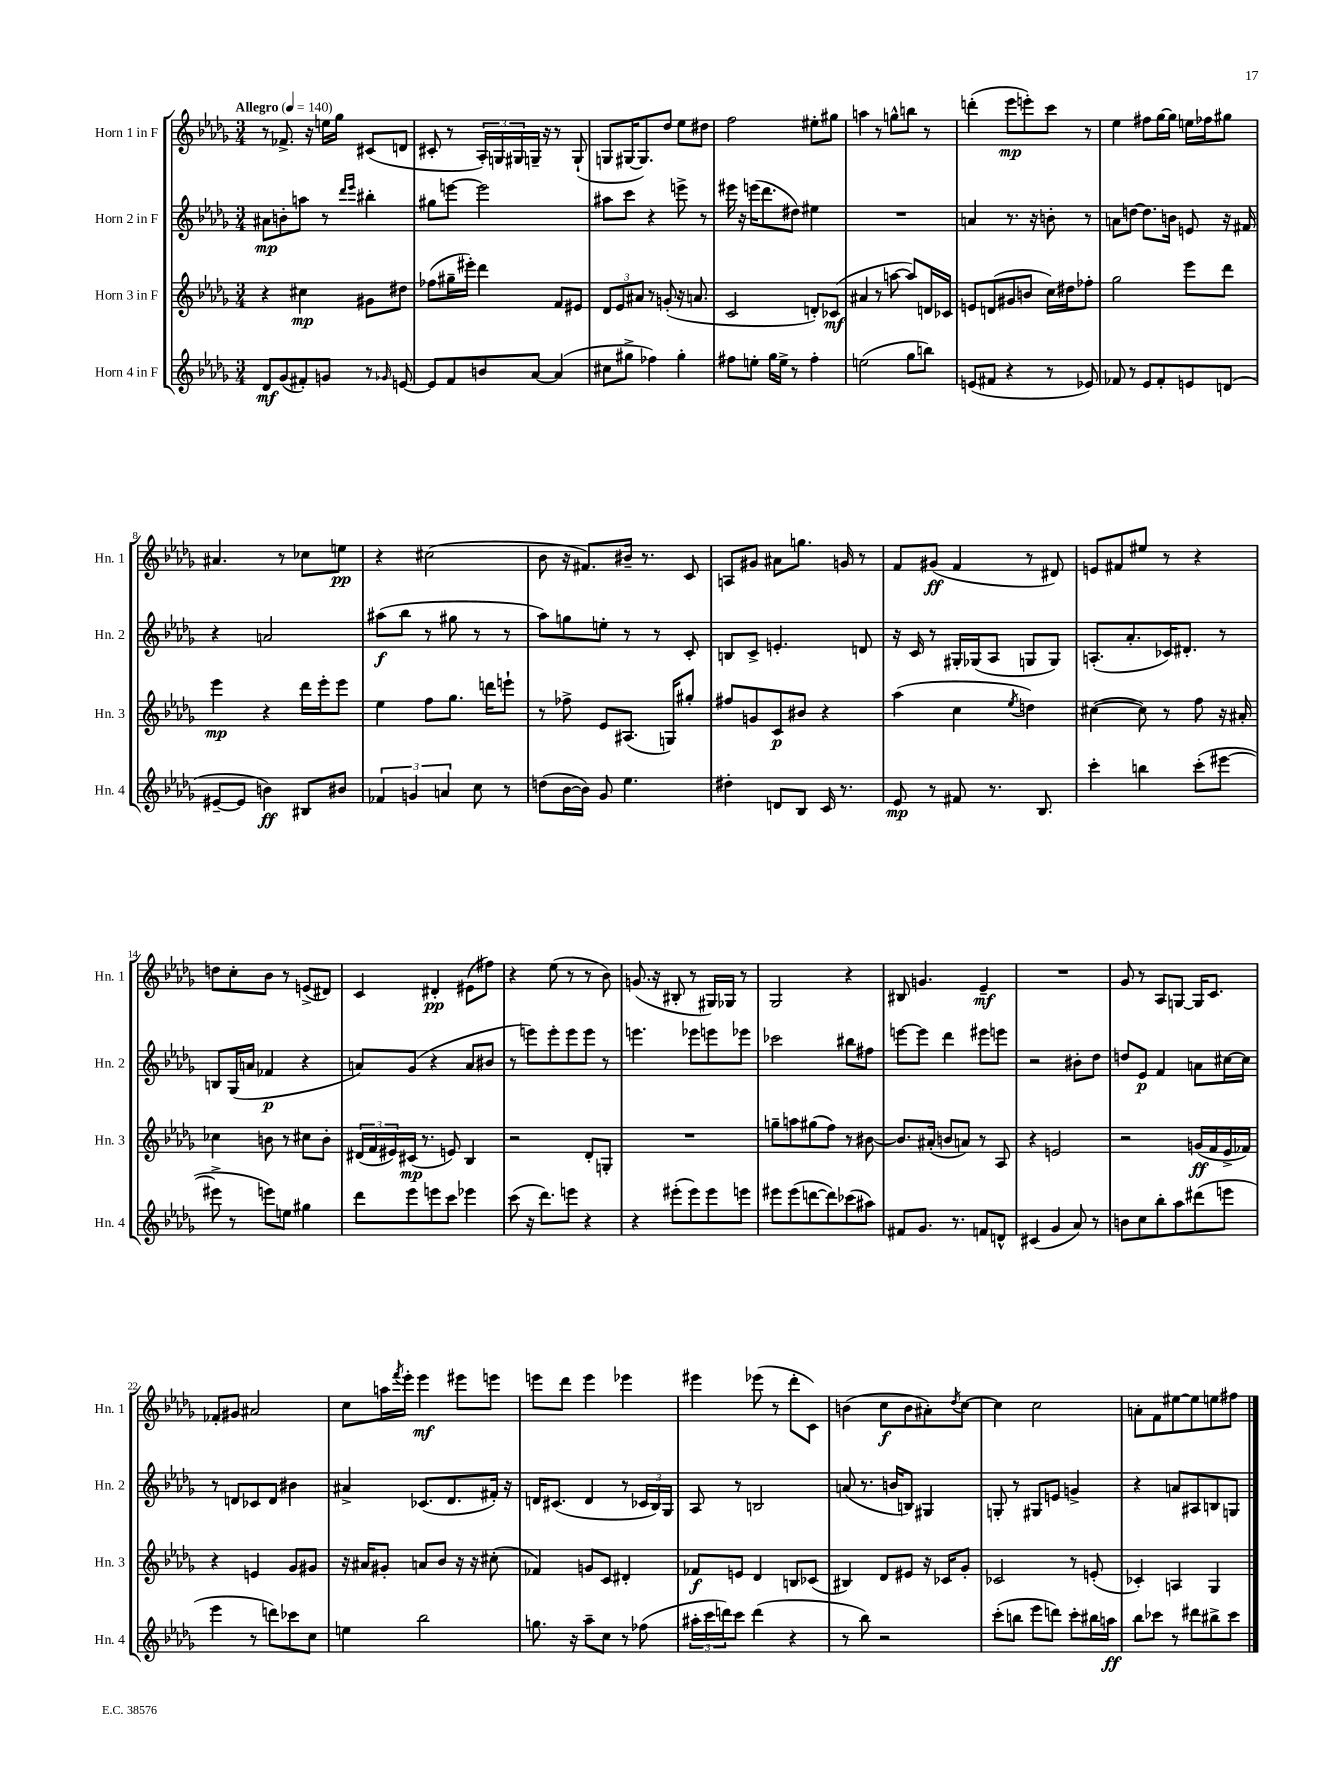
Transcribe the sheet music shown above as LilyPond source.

<<
\new StaffGroup <<
\new Staff = "s0" \with { instrumentName = "Horn 1 in F" shortInstrumentName = "Hn. 1" } {
    \clef treble \key des \major \numericTimeSignature \time 3/4 \tempo "Allegro" 4 = 140
    r8 fes'8.-> r16 e''16 ges''16 cis'8( d'8 |
    cis'8-. r8 \tuplet 3/2 { aes16-.) g16 gis16 } g16-- r16 r8 g8-!( |
    g8 gis16~ gis8.) des''8 ees''8 dis''8 |
    f''2 eis''8-. gis''8 |
    a''4 r8 g''8-^ b''8 r8 |
    d'''4-.( ees'''8\mp e'''8-.) c'''8 r8 |
    ees''4 fis''8 ges''16~ ges''16 e''16 fes''16 gis''8 |
    ais'4. r8 ces''8 e''8\pp |
    r4 cis''2( |
    bes'8 r16 fis'8.) bis'16-- r8. c'8 |
    a8 gis'8 ais'8 g''8. g'16 r8 |
    f'8 gis'8\ff( f'4 r8 dis'8) |
    e'8 fis'8 eis''8 r8 r4 |
    d''8 c''8-. bes'8 r8 e'8->( dis'8) |
    c'4 dis'4-.\pp eis'8( fis''8) |
    r4 ees''8( r8 r8 bes'8) |
    g'8.( r16 bis8-. r8 gis16) ges16 r8 |
    ges2 r4 |
    bis8 g'4. ees'4--\mf |
    R2. |
    ges'8 r8 aes8 g8~ g16 c'8. |
    fes'8-. gis'8 ais'2 |
    c''8 a''16 \acciaccatura { f'''8 } ees'''16-. ees'''4\mf eis'''8 e'''8 |
    e'''8 des'''8 e'''4 ees'''4 |
    eis'''4 ees'''8( r8 des'''8-. c'8) |
    b'4( c''8\f b'8 ais'8-.) \acciaccatura { des''8 } c''8~ |
    c''4 c''2 |
    a'8-. f'8 eis''8~ eis''8 e''8 fis''8 \bar "|." |
}
\new Staff = "s1" \with { instrumentName = "Horn 2 in F" shortInstrumentName = "Hn. 2" } {
    \clef treble \key des \major \numericTimeSignature \time 3/4
    ais'8\mp b'8-. a''8 r8 \grace { des'''16 ees'''16 } bis''4-. |
    gis''8 e'''8~ e'''2 |
    ais''8 c'''8 r4 e'''8-> r8 |
    eis'''16 r16 e'''16( des'''8. dis''8) eis''4 |
    R2. |
    a'4 r8. r16 b'8-. r8 |
    a'8 d''8~ d''8. b'16 e'8 r16 fis'16 |
    r4 a'2 |
    ais''8\f( bes''8 r8 gis''8 r8 r8 |
    aes''8) g''8 e''8-. r8 r8 c'8-. |
    b8 c'8-> e'4.-. d'8 |
    r16 c'16 r8 gis16-. ges16( aes8 g8 g8) |
    a8.-.( aes'8.-. ces'16) dis'8.-. r8 |
    b8 ges16( a'16 fes'4\p r4 |
    a'8) ges'8( r4 a'8 bis'8 |
    r8 e'''8) e'''8-. e'''8 e'''8 r8 |
    e'''4. ees'''8 e'''8 ees'''8 |
    ces'''2 bis''8 fis''8 |
    e'''8~ e'''8 des'''4 eis'''8 e'''8 |
    r2 bis'8-. des''8 |
    d''8 ees'8\p f'4 a'8 cis''16~ cis''16 |
    r8 d'8 ces'8 d'8 bis'4 |
    ais'4-> ces'8.( des'8. fis'16-.) r16 |
    d'16 cis'8.( d'4 r8 \tuplet 3/2 { ces'16 bes16) ges16 } |
    aes8 r8 b2 |
    a'8( r8. b'16 b8) gis4 |
    g8-. r8 gis8 e'8 g'4-> |
    r4 a'8 ais8 b8 g8 \bar "|." |
}
\new Staff = "s2" \with { instrumentName = "Horn 3 in F" shortInstrumentName = "Hn. 3" } {
    \clef treble \key des \major \numericTimeSignature \time 3/4
    r4 cis''4\mp gis'8 dis''8 |
    fes''8( gis''16-- eis'''16-.) des'''4 f'8 eis'8 |
    \tuplet 3/2 { des'8 ees'8 ais'8 } r8 g'8-.( r16 a'8. |
    c'2 d'8-.) ces'8\mf( |
    ais'4 r8 a''8~ a''8) d'16 ces'16 |
    e'8 d'8( gis'8 b'8 c''16) dis''16 fes''8-. |
    ges''2 ees'''8 des'''8 |
    ees'''4\mp r4 des'''16 ees'''16-. ees'''8 |
    ees''4 f''8 ges''8. d'''16 e'''8-! |
    r8 fes''8-> ees'8 ais8.( g16) gis''8-. |
    fis''8 g'8 c'8\p bis'8 r4 |
    aes''4( c''4 \acciaccatura { ees''8 } d''4) |
    cis''4~( cis''8) r8 f''8 r16 ais'16-. |
    ces''4 b'8 r8 cis''8 b'8-. |
    \tuplet 3/2 { dis'16( f'16 eis'16) } cis'16\mp( r8. e'8) bes4 |
    r2 des'8-. g8-. |
    R2. |
    g''8-- a''8 gis''8( f''8) r8 bis'8~ |
    bis'8. ais'16-.( b'8 a'8) r8 aes8 |
    r4 e'2 |
    r2 g'16\ff( f'16 ees'16-> fes'16) |
    r4 e'4 ges'8 gis'8 |
    r16 ais'16 gis'8-. a'8 bes'8 r16 r16 cis''8-.( |
    fes'4) g'8 c'8 dis'4-. |
    fes'8\f e'8 des'4 b8 ces'8( |
    bis4) des'8 eis'8 r16 ces'16 ges'8-. |
    ces'2 r8 e'8-.( |
    ces'4-.) a4 ges4 \bar "|." |
}
\new Staff = "s3" \with { instrumentName = "Horn 4 in F" shortInstrumentName = "Hn. 4" } {
    \clef treble \key des \major \numericTimeSignature \time 3/4
    des'8\mf ges'8( fis'8-.) g'8 r8 \grace { ges'16 } e'8~ |
    e'8 f'8 b'8 aes'8~ aes'4( |
    cis''8 gis''8-> fes''4) gis''4-. |
    fis''8 e''8-. ges''16 e''16-> r8 fis''4-. |
    e''2( ges''8 b''8) |
    e'8( fis'8 r4 r8 ees'8) |
    fes'8 r8 ees'8 fes'8-. e'8 d'8( |
    eis'8~-- eis'8 b'4\ff) bis8 bis'8 |
    \tuplet 3/2 { fes'4 g'4 a'4 } c''8 r8 |
    d''8( bes'16~ bes'16) ges'8 ees''4. |
    dis''4-. d'8 bes8 c'16 r8. |
    ees'8\mp r8 fis'8 r8. bes8. |
    c'''4-. b''4 c'''8-.( eis'''8~ |
    eis'''8-> r8 e'''8) e''8 gis''4 |
    des'''8 ees'''8 e'''8 c'''8 ees'''4 |
    c'''8( r16 des'''8.) e'''8 r4 |
    r4 eis'''8-.( eis'''8) eis'''8 e'''8 |
    eis'''8 eis'''8( d'''8~ d'''8) ces'''8( ais''8) |
    fis'8 ges'8. r8. f'8 d'8-^ |
    cis'4( ges'4 aes'8) r8 |
    b'8 c''8 bes''8-. aes''8 dis'''8( e'''8 |
    ees'''4 r8 d'''8) ces'''8 c''8 |
    e''4 bes''2 |
    g''8. r16 aes''8-- c''8 r8 fes''8( |
    \tuplet 3/2 { ais''16-. c'''16 d'''16) } c'''8 d'''4( r4 |
    r8 bes''8) r2 |
    c'''8-.( b''8 ees'''8 d'''8) c'''8-. bis''16 a''16\ff |
    bes''8 ces'''8 r8 dis'''8 bis''8-> ces'''8 \bar "|." |
}
>>
>>
